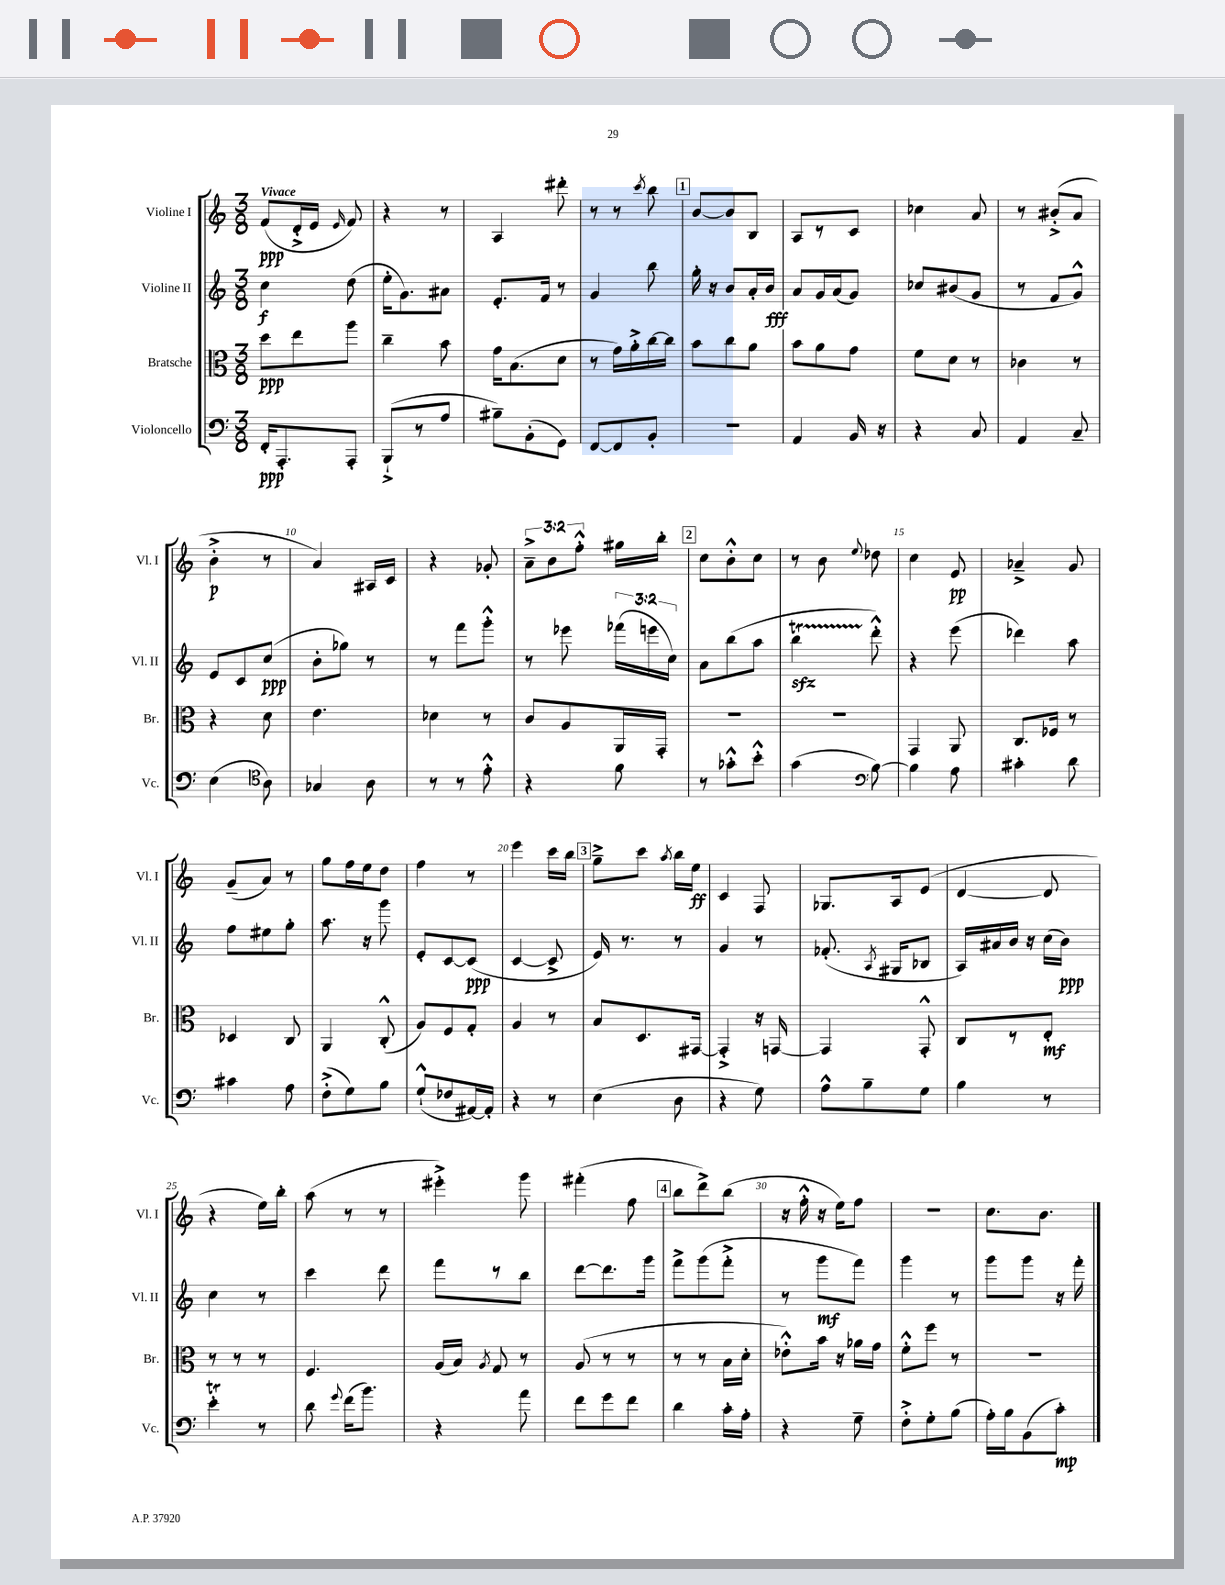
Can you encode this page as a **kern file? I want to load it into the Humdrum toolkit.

**kern	**kern	**kern	**kern
*staff4	*staff3	*staff2	*staff1
*clefF4	*clefC3	*clefG2	*clefG2
*k[]	*k[]	*k[]	*k[]
*M3/8	*M3/8	*M3/8	*M3/8
16FF'/LK	8dd\L	4cc\	(8f/L
8.AAA'/	.	.	.
.	8ee\	.	16d'^/L
.	.	.	16e/JJ
.	.	.	16qqe/
8AAA'/J	8aa\J	(8dd\	8f/)
=	=	=	=
(8BBB`^/L	4cc~\	16ee'\LK	4r
.	.	8.g\)	.
8r	.	.	.
8A/J	8b\	8a#\J	8r
=	=	=	=
8B#~\L)	16g\LK	8.e'/L	4A/
.	(8.B\	.	.
(8BB'\	.	.	.
.	.	16f/Jk	.
8GG\J)	8d\J	8r	8ddd#'\
=	=	=	=
[8FF/L	8r	4g/	8r
8FF/]	16g\LL)	.	8r
.	16a'^\	.	.
.	.	.	8qccc/
8BB'/J	[16cc\	8bb\	8bb\
.	16cc\]JJ	.	.
=	=	=	=
4.r	8b\L	16gg'\	[8b/L
.	.	16r	.
.	8cc\	8b/L	8b/]
.	8a\J	16a'/L	8B/J
.	.	16b/JJ	.
=	=	=	=
4AA/	8b\L	8a/L	8A/L
.	8a\	16g/L	8r
.	.	(16a/J	.
16BB/	8g\J	8g/J)	8c/J
16r	.	.	.
=	=	=	=
4r	8f\L	8cc-/L	4cc-\
.	8d\J	(8b#/	.
8C/	8r	8g/J	8a/
=	=	=	=
4AA/	4c-\	8r	8r
.	.	8f/L	(8b#'^/L
8C~/	8r	8g^^/J)	8a/J
=	=	=	=
(4E\	4r	8e/L	4b'^\
.	.	8c/	.
*clefC4	*	*	*
8A\)	8d\	(8cc/J	8r
=	=	=	=
4G-/	4.e\	8b'\L	4a/)
.	.	8gg-\J)	.
8A\	.	8r	16A#/LL
.	.	.	16c/JJ
=	=	=	=
8r	4d-\	8r	4r
8r	.	8fff\L	.
8e'^^\	8r	8ggg'^^\J	8g-'/
=	=	=	=
4r	8c/L	8r	12a~^\L
.	.	.	12b\
.	8A/	8eee-\	.
.	.	.	12ff'^^\J
8f\	16AA/L	(24fff-\LL	16gg#\LL
.	.	24eee\	.
.	16GG'/JJ	.	16bb'\JJ
.	.	24cc\JJ)	.
=	=	=	=
8r	4.r	8a\L	8cc\L
8g-'^^\L	.	(8bb\	8b'^^\
8b'^^\J	.	8aa\J	8cc\J
=	=	=	=
(4g\	4.r	4bb\	8r
.	.	.	8b\
*clefF4	*	*	*
.	.	.	8qqee/
[8B\)	.	8ddd'^^\)	8dd-\
=	=	=	=
4B\]	4GG/	4r	4cc\
8A\	8AA/	(8eee\	8e/
=	=	=	=
4c#'\	8.C/L	4ddd-\)	4a-~^/
.	16F-/Jk	.	.
8d\	8r	8aa\	8g/
=	=	=	=
4c#\	4D-/	8ff\L	(8g~/L
.	.	8ee#\	8a/J)
8A\	8C/	8gg'\J	8r
=	=	=	=
(8F'^\L	4AA/	8.aa\	8gg\L
8G\)	.	.	16ff\L
.	.	16r	16ee\J
8B\J	(8C'^^/	8ggg\	8dd\J
=	=	=	=
(8G`^^/L	8A/L)	8e'/L	4ff\
8F-/	8F/	[8c/	.
[16AA#/L)	8G'/J	(8c/]J	8r
16AA#'/]JJ	.	.	.
=	=	=	=
4r	4A/	[4c/	4eee\
8r	8r	8c^/]	16ccc\LL
.	.	.	16bb\JJ
=	=	=	=
(4E\	8B/L	16e/)	8gg~^\L
.	.	8.r	.
.	8.D/	.	8ccc\J
.	.	.	8qaa/
8D\	.	8r	16bb\LL
.	[16GG#/Jk	.	16ee\JJ
=	=	=	=
4r	4GG#'^/]	4g/	4c/
8G\)	16r	8r	8F/
.	[16GG/	.	.
=	=	=	=
8A^^\L	4GG/]	(8.f-'/	8.G-/L
8B~\	.	.	.
.	.	8qA/	.
.	.	16G#/LK	16A/k
8G\J	8GG'^^/	8B-/J	(8e/J
=	=	=	=
4B\	8C/L	16A/LL)	[4d/
.	.	16a#/	.
.	8r	16b/JJ	.
.	.	16r	.
8r	8E'/J	(16cc\LL	8d/]
.	.	16b\JJ)	.
=	=	=	=
4e'\	8r	4cc\	4r
.	8r	.	.
8r	8r	8r	16ee\LL)
.	.	.	16bb'\JJ
=	=	=	=
8d\	4.F/	4ccc\	(8aa\
8qqg/	.	.	.
(16f\LK	.	.	8r
8.b\J)	.	.	.
.	.	8ddd\	8r
=	=	=	=
4r	(16A/LL	8fff\L	4eee#'^\)
.	16B/JJ)	.	.
.	8qA/	.	.
.	8G/	8r	.
8a\	8r	8bb\J	8ggg\
=	=	=	=
8f\L	(8A/	[8ddd\L	(4fff#'\
8g\	8r	8.ddd\]	.
8f\J	8r	.	8ff\
.	.	16ggg\Jk	.
=	=	=	=
4d\	8r	8fff^\L	8bb\L
.	8r	(8ggg\	8ddd^\)
16c'\LL	16B\LL	8fff'^\J	(8bb\J
16A'\JJ	16d'\JJ	.	.
=	=	=	=
4r	8e-'^^\L)	8r	16r
.	.	.	16ff'^^\
.	16b\Jk	8ggg\L	16r
.	16r	.	16ee\LK)
8G~\	16a-\LL	8fff\J)	8ff\J
.	16g\JJ	.	.
=	=	=	=
8F'^\L	8f'^^\L	4ggg\	4.r
8G'\	8ff\J	.	.
(8B\J	8r	8r	.
=	=	=	=
16A'\LL)	4.r	8ggg\L	8.cc\L
16B\J	.	.	.
(8BB\	.	8ggg\J	.
.	.	.	8.b\J
8c'\J)	.	16r	.
.	.	16fff'\	.
==	==	==	==
*-	*-	*-	*-
